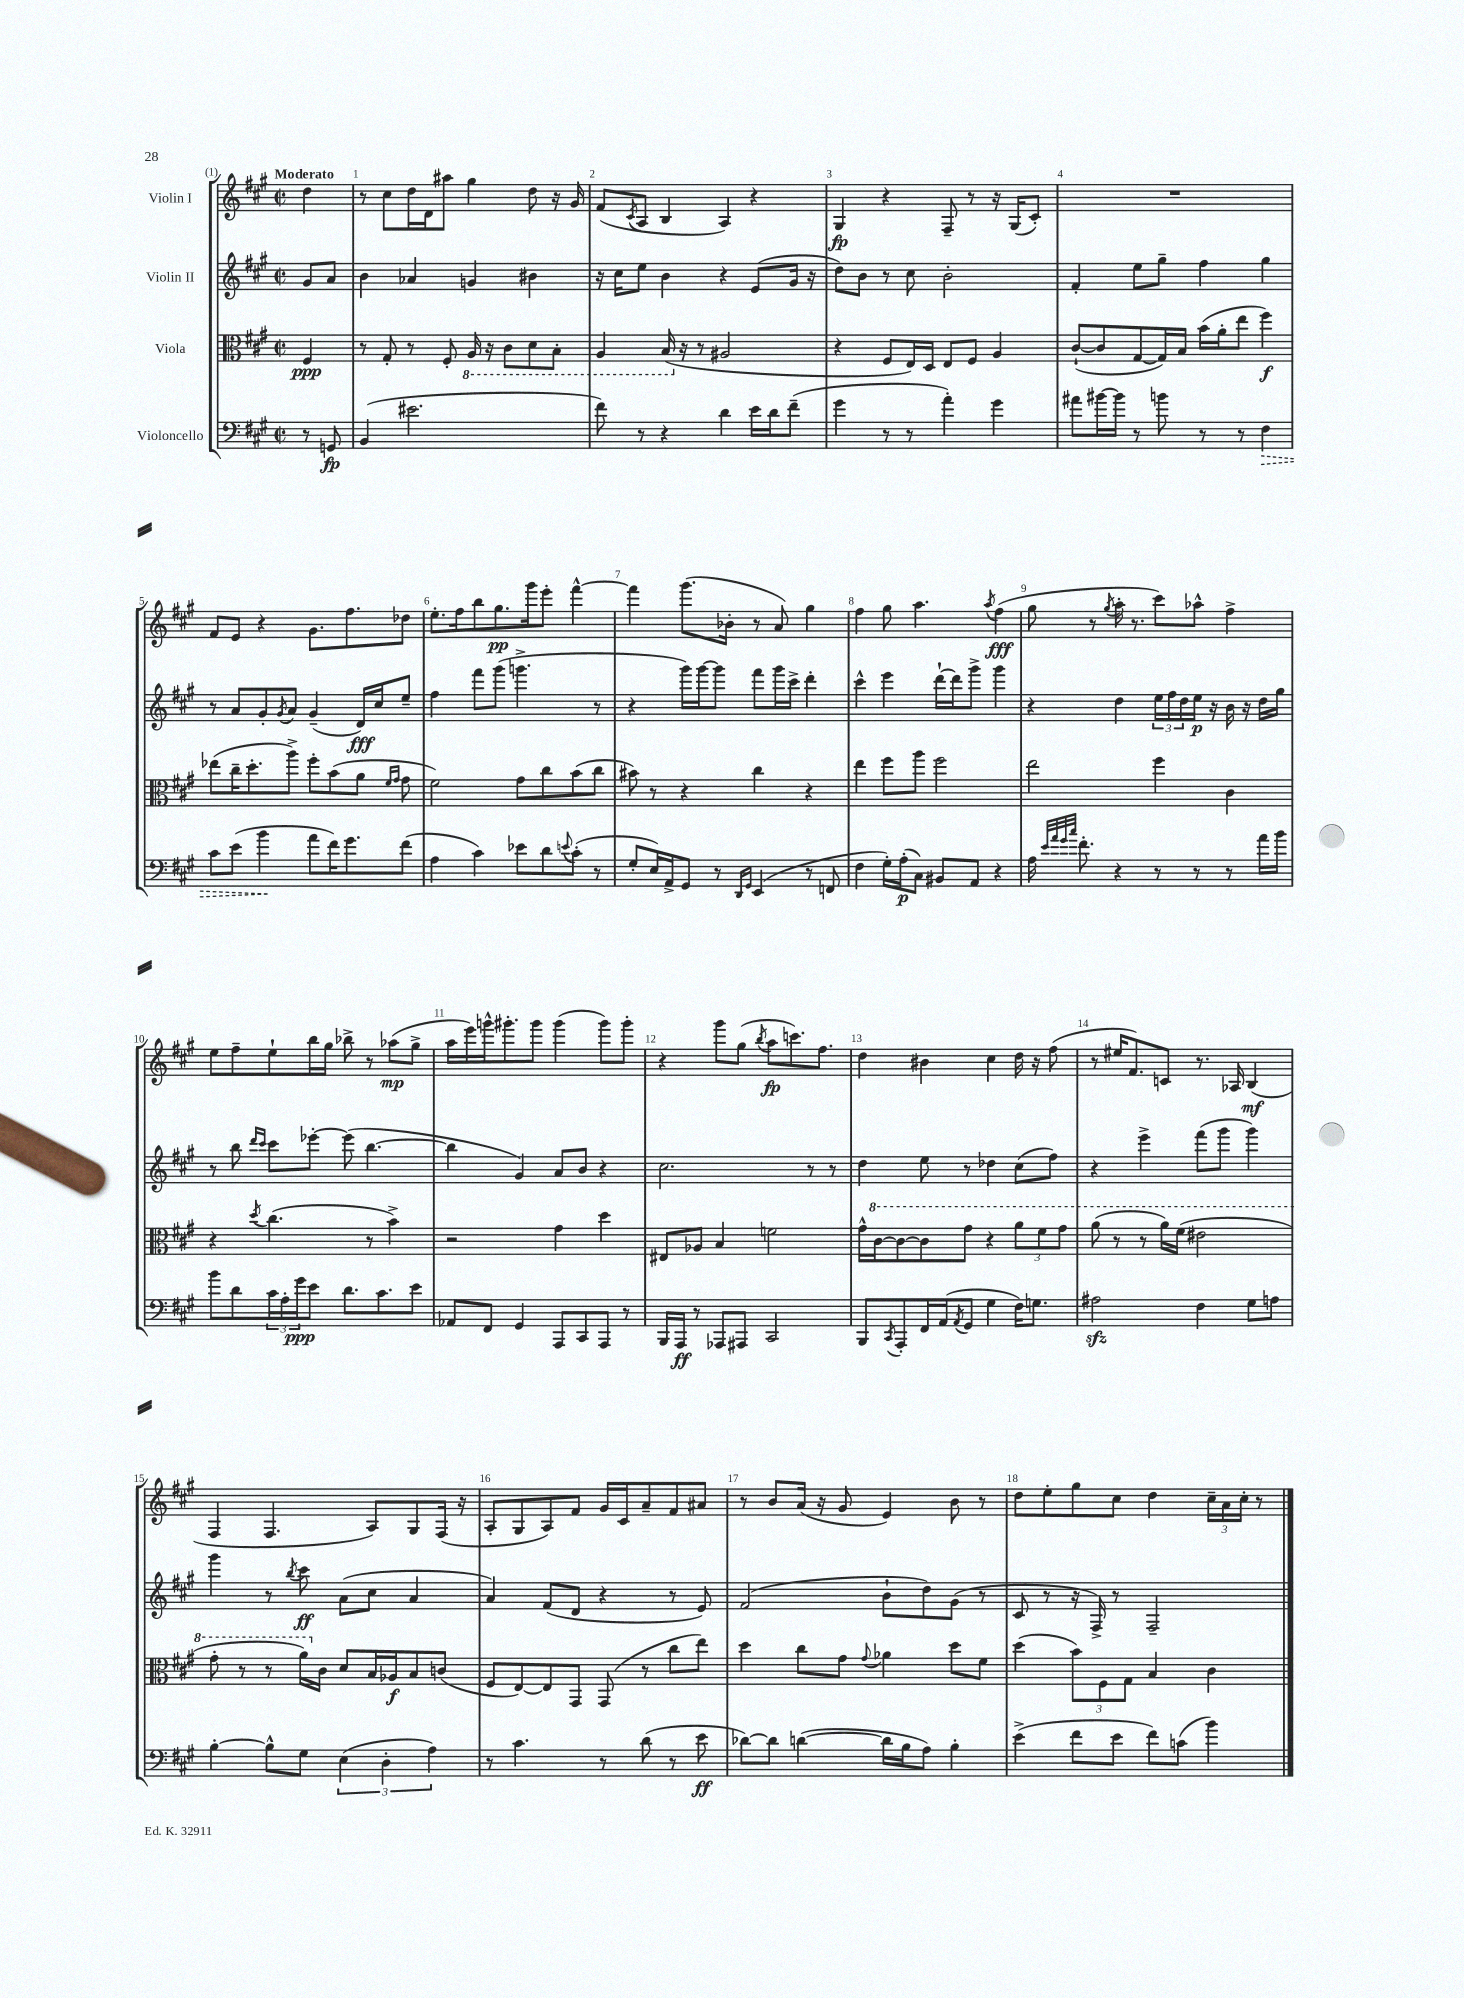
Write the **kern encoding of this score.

**kern	**kern	**kern	**kern
*staff4	*staff3	*staff2	*staff1
*clefF4	*clefC3	*clefG2	*clefG2
*k[f#c#g#]	*k[f#c#g#]	*k[f#c#g#]	*k[f#c#g#]
*M2/2	*M2/2	*M2/2	*M2/2
*met(c|)	*met(c|)	*met(c|)	*met(c|)
8r	4F#	8g#	4dd
8GG	.	8a	.
=	=	=	=
(4BB	8r	4b	8r
.	8G#'	.	8cc#
2.e#	8r	4a-	16dd
.	.	.	16d
.	8F#'	.	8aa#
.	16AA	4g	4gg#
.	16r	.	.
.	8C#	.	.
.	8D	4b#	8dd
.	8BB'	.	16r
.	.	.	16g#
=	=	=	=
8f#)	4AA	16r	(8f#
.	.	16cc#	.
.	.	.	8qc#
8r	.	8ee	8A
4r	(16BB	4b	4B
.	16r	.	.
.	8r	.	.
4d	2A#	4r	4A)
16e	.	(8e	4r
16d	.	.	.
(8f#~	.	16g#	.
.	.	16r	.
=	=	=	=
4g#	4r	8dd)	4G#
.	.	8b	.
8r	8F#	8r	4r
8r	16E)	8cc#	.
.	16D	.	.
4a')	8E	2b'	8F#~
.	8F#	.	8r
4g#	4A	.	16r
.	.	.	(16G#
.	.	.	8c#')
=	=	=	=
8a#	([8c#`	4f#'	1r
[16b#	8c#]	.	.
16b#]	.	.	.
8r	[8G#	8ee	.
8b	16G#])	8gg#~	.
.	16B	.	.
8r	(16b	4ff#	.
.	16a'	.	.
8r	8ee	.	.
4F#	4ff#)	4gg#	.
=	=	=	=
8c#	(8ee-	8r	8f#
(8e	16cc#~	8a	8e
.	8.dd'	.	.
4b	.	8g#'	4r
.	.	8qg#	.
.	8aa^)	8a	.
8a	8ff#'	(4g#~	8.g#
16f#)	(8b	.	.
8.g#	.	.	8.ff#
.	8a	16d)	.
.	.	16cc#	.
.	16qqf#	.	.
.	16qqg#	.	.
(8f#	8g#	8ee~	8dd-
=	=	=	=
4A	2f#)	4ff#	8.ee'
.	.	.	16ff#
4c#)	.	8fff#	8bb
.	.	(8ggg#	8.gg#
8e-	8g#	4.ggg^	.
.	.	.	16ggg#
8d	8cc#	.	8eee'
8qqe	.	.	.
(8c#'	(8b	.	[4fff#^^
8r	8cc#	8r	.
=	=	=	=
8G#'	8b#)	4r	4fff#]
16E)	8r	.	.
16AA^	.	.	.
8GG#	4r	16ggg#)	(8.ggg#
.	.	[16ggg#	.
8r	.	8ggg#]	.
.	.	.	16b-'
16qqDD	.	.	.
16qqGG#	.	.	.
(4EE	4cc#	8fff#	8r
.	.	16ggg#	8a)
.	.	16ccc#^	.
8r	4r	4ddd'	4gg#
8FF	.	.	.
=	=	=	=
4F#	4ee	4ccc#^^	4ff#
16G#')	8ff#	4eee	8gg#
(16A'	.	.	.
8C#)	8aa	.	4.aa
8BB#	2ff#	[16ddd`	.
.	.	16ddd]	.
8AA	.	8ggg#^	.
.	.	.	8qaa
4r	.	4ggg#	(4ff#
=	=	=	=
16A	2ee	4r	8gg#
32qqe	.	.	.
32qqa	.	.	.
32qqg#	.	.	.
32qqcc#	.	.	.
8.f#'	.	.	.
.	.	.	8r
.	.	.	8qgg#
4r	.	4dd	16aa'
.	.	.	8.r
8r	4ff#	24ee	8ccc#)
.	.	24ff#	.
.	.	24dd	.
8r	.	16ee	8aa-^^
.	.	16r	.
8r	4c#	16b	4ff#^
.	.	16r	.
16a	.	16dd	.
16b	.	16gg#	.
=	=	=	=
8b	4r	8r	8ee
8d	.	8bb	8ff#~
.	.	16qqddd	.
.	8qdd	16qqccc#	.
24c#	(4.cc#	8ccc#	8ee`
24A'	.	.	.
24g#	.	.	.
8e	.	[8eee-'	16bb
.	.	.	16gg#
8.d	.	(8eee-]	8bb-^
.	8r	[4.bb	8r
8.c#	.	.	.
.	4b^)	.	(8aa-
8e	.	.	8gg#^
=	=	=	=
8AA-	2r	4bb]	16aa
.	.	.	16eee)
8FF#	.	.	16ggg^^
.	.	.	8.ggg#'
4GG#	.	4g#)	.
.	.	.	8ggg#
8AAA	4g#	8a	(4ggg#
8CC#	.	8b	.
8AAA	4dd	4r	8ggg#)
8r	.	.	8ggg#'
=	=	=	=
16BBB	8E#	2.cc#	4r
16AAA	.	.	.
8r	8A-	.	.
8AAA-	4B	.	8ggg#
8AAA#	.	.	(8gg#
.	.	.	8qbb
2CC#	2f	.	8aa
.	.	.	8.ccc)
.	.	8r	.
.	.	.	8.ff#
.	.	8r	.
=	=	=	=
8BBB	16g#^^	4dd	4dd
.	[16cc#	.	.
8qCC#	.	.	.
8AAA'	8cc#_	.	.
16FF#	8cc#]	8ee	4b#
(16AA	.	.	.
8qAA	.	.	.
8GG#	8gg#	8r	.
4G#	4r	4dd-	4cc#
16F#)	12aa	(8cc#	16dd
8.G	.	.	16r
.	12ff#	.	.
.	.	8ff#)	(8ff#
.	12gg#	.	.
=	=	=	=
2A#	(8aa	4r	8r
.	8r	.	16ee#
.	.	.	8.f#)
.	8r	4eee^	.
.	16aa)	.	8c
.	(16ff#	.	.
4F#	2ee#	(8fff#	8.r
.	.	8ggg#	.
.	.	.	16A-
8G#	.	4ggg#)	(4B
8A	.	.	.
=	=	=	=
[4B'	8gg#'	4ggg#	4F#
.	8r	.	.
8B^^]	8r	8r	4.F#
.	.	8qbb	.
8G#	16aa)	8ccc#	.
.	16c#	.	.
(6E	8d	(8a	.
.	16B	8cc#	8A)
6D'	.	.	.
.	16A-	.	.
.	8B	4a	8G#
6A)	.	.	.
.	(8c	.	(16F#
.	.	.	16r
=	=	=	=
8r	8F#	4a)	8A'
4.c#	[8E)	.	8G#
.	8E]	(8f#	8A)
.	8GG#	8d	8f#
8r	(8GG#	4r	16g#
.	.	.	16c#
(8d	8r	.	8a~
8r	8cc#	8r	8f#
8e	8ee)	8e)	8a#
=	=	=	=
[8d-)	4dd	(2f#	8r
8d-]	.	.	8b
([4d	8cc#	.	(16a
.	.	.	16r
.	8g#	.	8g#
.	8qqg#	.	.
16d]	4a-	8b`	4e)
16B	.	.	.
8A)	.	8dd)	.
4B'	8dd	(8g#	8b
.	8f#	8r	8r
=	=	=	=
(4e^	(4dd	8c#	8dd
.	.	8r	8ee'
8f#	12b)	16r	8gg#
.	.	16F#^)	.
.	12F#	.	.
8e	.	8r	8cc#
.	12G#	.	.
8f#)	4B	2F#~	4dd
(8c	.	.	.
4b)	4c#	.	24cc#~
.	.	.	24a
.	.	.	24cc#'
.	.	.	8r
==	==	==	==
*-	*-	*-	*-
